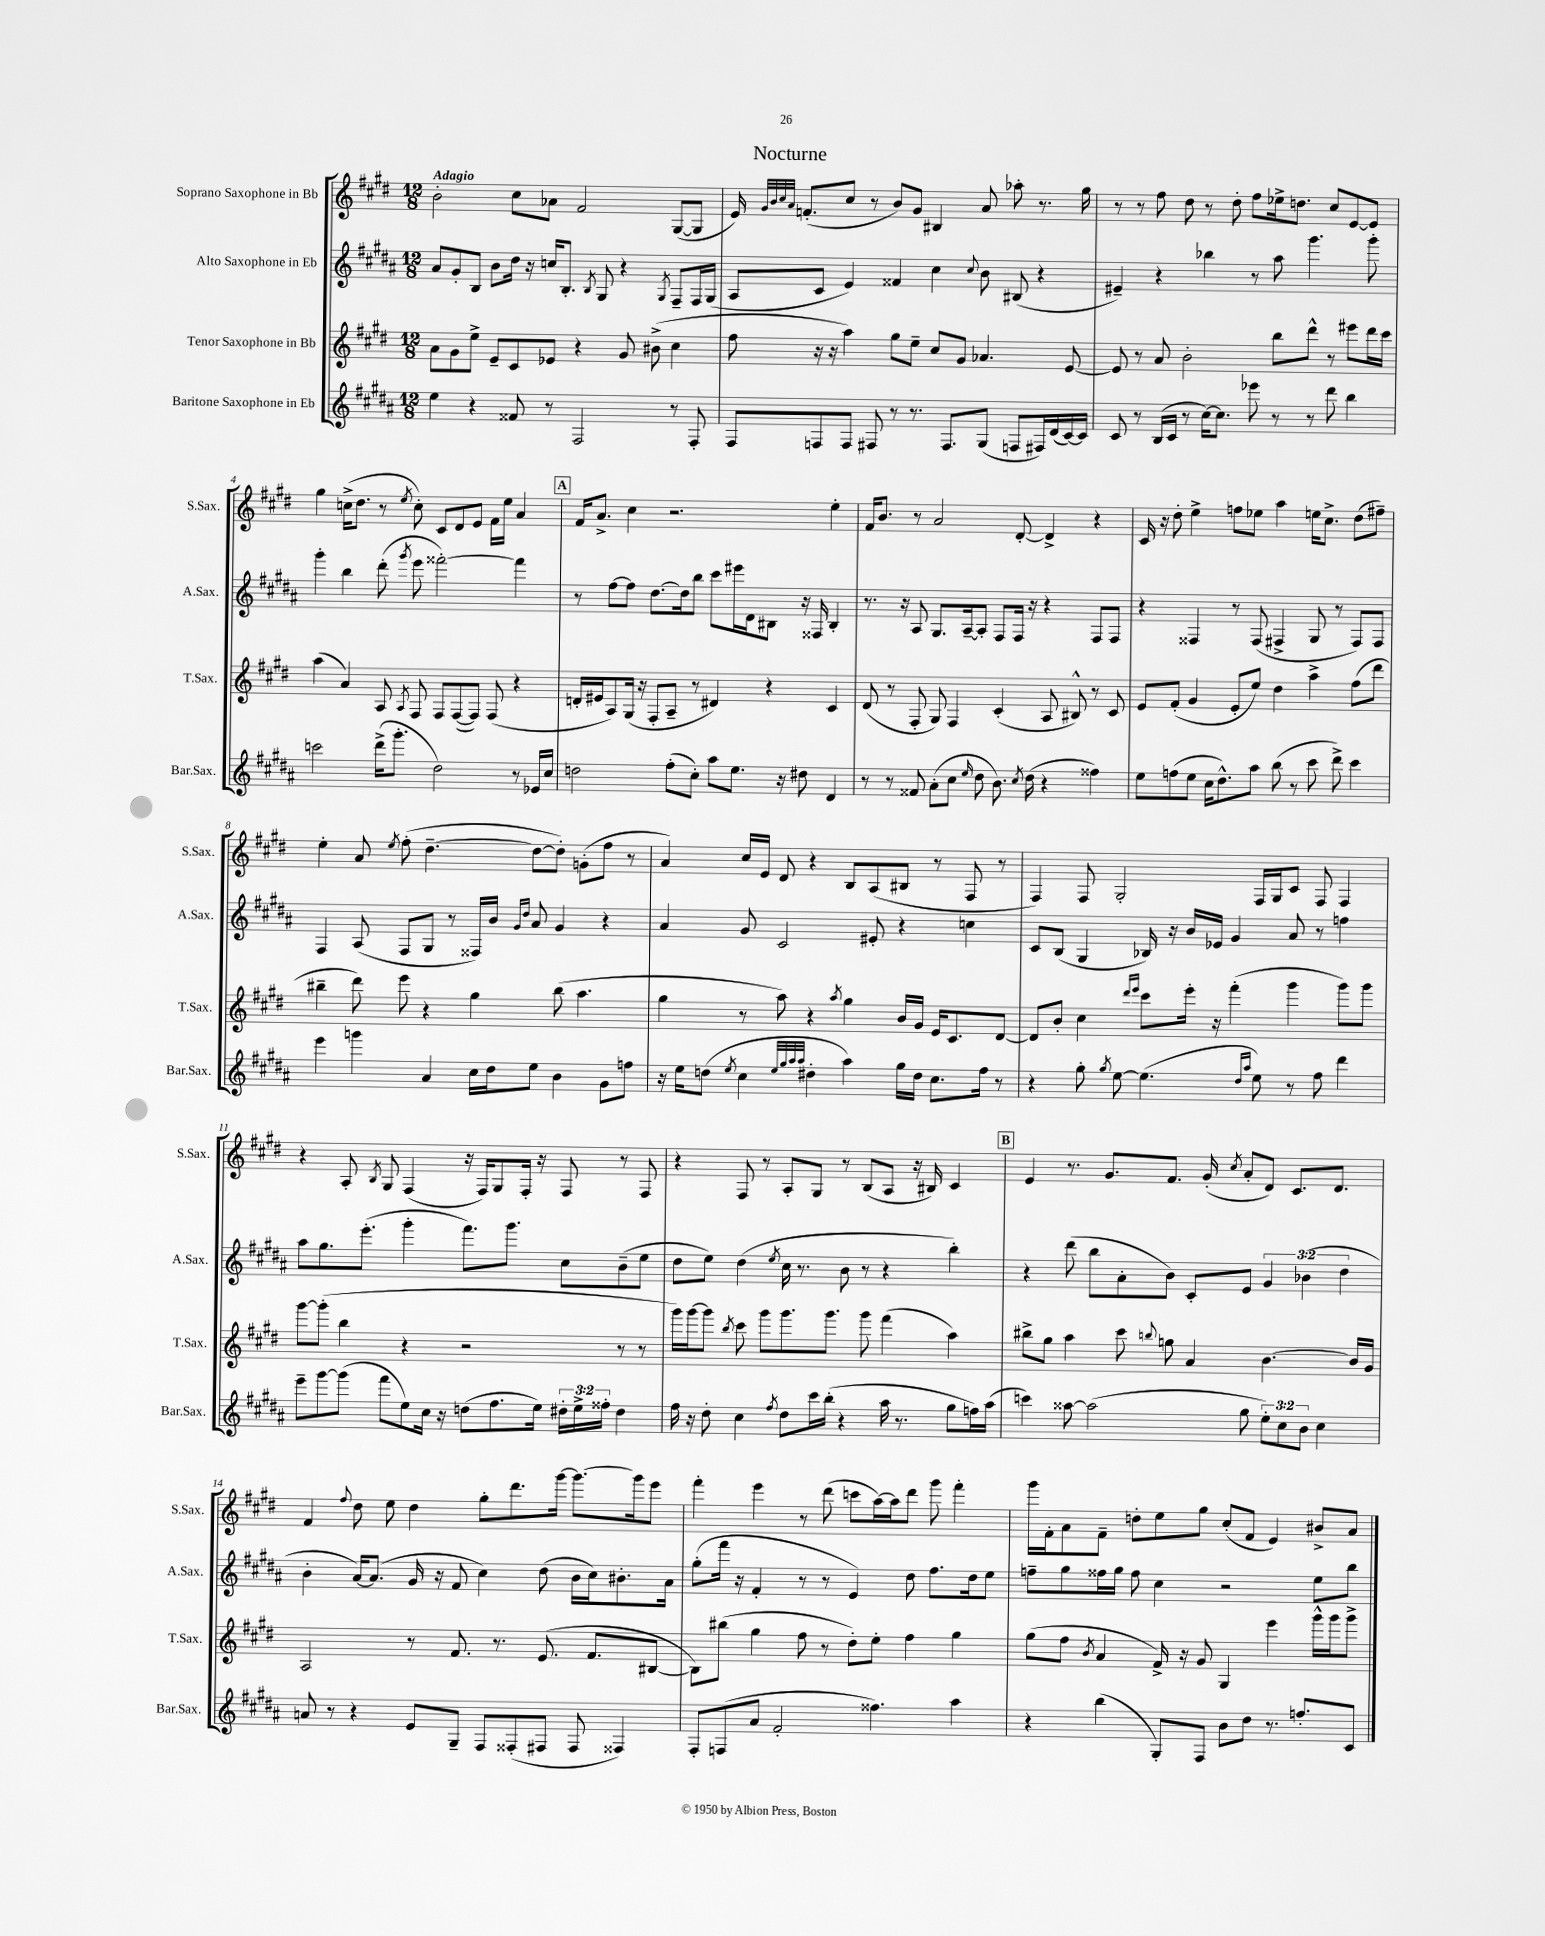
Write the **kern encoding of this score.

**kern	**kern	**kern	**kern
*staff4	*staff3	*staff2	*staff1
*clefG2	*clefG2	*clefG2	*clefG2
*k[f#c#g#d#a#]	*k[f#c#g#d#]	*k[f#c#g#d#a#]	*k[f#c#g#d#]
*M12/8	*M12/8	*M12/8	*M12/8
4ee	8a	8a#	2b'
.	8g#	8g#'	.
4r	8ee^	8B	.
.	8e~	8b	.
8f##	8c#	16dd#	8cc#
.	.	16r	.
8r	8e-	16cc	8a-
.	.	8.B'	.
2F#	4r	.	2f#
.	.	8qB	.
.	.	8G#	.
.	8g#	4r	.
.	(8b#^	.	.
.	.	8qG#	.
8r	4cc#	8F#~	([8G#
8F#'	.	16F#	8G#]
.	.	(16G#	.
=	=	=	=
8F#	8ff#	8A#	16e)
.	.	.	32qqg#
.	.	.	32qqb
.	.	.	32qqcc#
.	.	.	32qqa
.	.	.	(8.f'
8F	16r	8c#	.
.	16r	.	.
8F	4aa)	4e)	8cc#
8F#	.	.	8r
8r	8gg#	4f##	8b)
8.r	8ee~	.	8g#
.	8cc#	4cc#	4B#
8.F#	.	.	.
.	8g#	.	.
.	.	8qqcc#	.
(8G#	4.a-	8b	8a
8F	.	(8B#	8aa-'
16F#)	.	4r	8.r
(16d#	.	.	.
[16c#)	[8e	.	.
16c#]	.	.	16gg#
=	=	=	=
8c#	8e]	4e#~)	8r
8r	8r	.	8r
(16B	8a	4r	8ff#
16c#	.	.	.
8r	2b'	.	8dd#
[16cc#)	.	4bb-	8r
8.cc#]	.	.	.
.	.	.	8dd#'
8eee-	.	8r	8ff#
8r	8bb	8aa#	16ee-^
.	.	.	8.dd
8r	8ddd#^^	4.ggg#	.
8ddd#	8r	.	8cc#
4bb	8eee#	.	[8e
.	16ddd#	8ggg#'	8e]
.	16ccc#	.	.
=	=	=	=
2ccc	(4aa	4ggg#'	4gg#
.	4a)	4bb	(16cc^
.	.	.	8.dd#
(16ddd#^	8A	(8ddd#'	8r
8.ggg#'	.	.	.
.	8qA	8qggg#	8qee
.	8F#	8eee	8cc')
2dd#)	8F#	[2fff##')	8c#
.	([8F#	.	8d#
.	8F#])	.	8e
.	(8F#	.	16f#
.	.	.	16ee
8r	4r	4fff##]	4a
16e-	.	.	.
16cc#	.	.	.
=	=	=	=
2dd	16d'	8r	16f#
.	16e#	.	8.a^
.	8A)	[8ff#	.
.	(16G#	8ff#]	4cc#
.	16r	.	.
.	8F#'	[8.dd#	.
(8ff#'	8A~	.	2.r
.	.	16dd#]	.
8cc#')	8r	8bb	.
8aa#	4d#)	8ccc#	.
8.ee	.	16eee#	.
.	.	16d#	.
.	4r	8B#	.
16r	.	.	.
8dd#	.	16r	.
.	.	16F##	.
4d#	4c#	4B#'	4ee'
=	=	=	=
8r	(8d#	8.r	16f#
.	.	.	8.b
8r	8r	.	.
.	.	16r	.
8f##	8F#'	8A#	8r
(8a#'	8G#)	8.G#	2a
8cc#	4F#	.	.
.	.	[16A#~	.
16qqee	.	.	.
8dd#	.	8A#']	.
8.b)	(4c#'	8F#	.
.	.	16F#	[8d#'
8qcc#	.	.	.
(16dd#	.	16r	.
4r	8A	4r	4d#^]
.	8B#^^)	.	.
4ff##)	8r	8F#	4r
.	8c#	8F#	.
=	=	=	=
8ee	8e	4r	16c#
.	.	.	16r
(8ff	(8f#'	.	8dd#'
8ee	4g#	4F##	4ee^
16cc#	.	.	.
8.dd#^^)	.	.	.
.	8e'	8r	8ff
8aa#	8ee)	(8F##	8ee-
(8bb	4dd#	4F#^	4aa
8r	.	.	.
8ccc#	4aa^	8G#	16ee
.	.	.	8.cc#^
8ddd#^)	.	8r	.
4ccc#	(8ff#	8F#)	(8dd#
.	8ddd#	8F#	8ff#~)
=	=	=	=
4eee	4bb#~	4F#	4ee'
4ggg	8ddd#)	(8A#	8a
.	.	.	8qee
.	8eee	8F#	(8ff#'
4a#	4r	8G#	[4.dd#~
.	.	8r	.
16cc#	4gg#	16F##)	.
16dd#	.	16b	.
.	.	16qqg#	.
.	.	16qqdd#	.
8ee	.	8a#	8dd#_
4b	(8bb#	4g#	8dd#'])
.	4.aa	.	(8g'
8g#	.	4r	8ff#
8ff	.	.	8r
=	=	=	=
16r	4gg#	4a#	4a)
16ee	.	.	.
(8dd	.	.	.
8qee	.	.	.
4cc#	8r	8g#	16cc#
.	.	.	16e
.	8aa)	2c#	8d#
32qqee	.	.	.
32qqgg#	.	.	.
32qqaa#	.	.	.
32qqaa#	.	.	.
4dd#'	4r	.	4r
.	8qaa	.	.
4aa#)	4gg#	.	8B
.	.	8e#'	(8A
16gg#	16b	4r	8B#
16dd#	16g#	.	.
8.cc#	16e	.	8r
.	8.c#	.	.
.	.	4cc	8F#
16ff#	.	.	.
8r	[8d#	.	8r
=	=	=	=
4r	8d#]	8c#	4F#)
.	8b'	(8B	.
8gg#'	4cc#	4G#	8F#
8qgg#	.	.	.
[8ee	.	.	2G#'
.	16qqddd#	.	.
.	16qqeee	.	.
(4.ee]	8ccc#	16B-)	.
.	.	16r	.
.	16eee'	16b	.
.	16r	16e-	.
.	(4fff#'	4g#	.
16qqdd#	.	.	.
16qqaa#	.	.	.
8ee)	.	.	16F#
.	.	.	16G#
8r	4ggg#	8a#	8c#
8ff#	.	8r	8F#
4ddd#	8ggg#)	4ff	4F#
.	8ggg#	.	.
=	=	=	=
8eee~	[8ggg#	8aa#	4r
[8ggg#	(8ggg#']	8.gg#	.
(8ggg#]	4bb	.	8A'
.	.	(8.eee'	.
.	.	.	8qB
8fff#	.	.	8G#
8ee)	4r	4ggg#'	(4F#
16cc#	.	.	.
16r	.	.	.
(8dd	2r	8.fff#)	16r
.	.	.	16F#)
8.ff#	.	.	8G#
.	.	8.ggg#	.
.	.	.	16F#'
16ee)	.	.	16r
24dd#'	.	8cc#	8F#
24ee^	.	.	.
24ff##'	.	.	.
4dd#	8r	(8b~	8r
.	8r	8ee	8F#
=	=	=	=
16ff#	16ggg#)	8dd#	4r
16r	[16ggg#	.	.
8dd#'	8ggg#]	8ee)	.
.	8qbb	.	.
4cc#	8ccc#	(4dd#	8F#
.	8ggg#	.	8r
8qff#	.	8qee	.
8dd#	8.ggg#	16cc#	8A'
.	.	8.r	.
16ccc#	.	.	8G#
(16bb'	8.ggg#	.	.
4r	.	8b	8r
.	8ggg#	8r	(8B
16aa#	(4fff#	4r	8A
8.r	.	.	.
.	.	.	16r
.	.	.	16B#)
8gg#	4aa)	4bb')	4c#
16ff)	.	.	.
(16aa#	.	.	.
=	=	=	=
4ccc)	8bb#^	4r	4e
.	8gg#	.	.
[8aa##	4aa	(8ddd#	8.r
(2aa##]	.	8bb	.
.	.	.	8.g#
.	8ccc#	8a#'	.
.	8qqbb	.	.
.	8gg	8b)	8.f#
.	4a	8c#'	.
.	.	.	(16g#'
.	.	.	8qcc#
8gg#	.	8e	8a'
12ee')	[4.b	6g#	8d#)
12cc#	.	.	.
.	.	.	8.c#
12b	.	(6b-	.
4cc#	.	.	.
.	.	.	8.d#
.	.	6dd#	.
.	16b]	.	.
.	16g#	.	.
=	=	=	=
8a	2A	4b'	4f#
8r	.	.	.
.	.	.	8qqff#
4r	.	[16a#)	8dd#
.	.	(8.a#]	.
.	.	.	8ee
8e	8r	16g#	4dd#
.	.	16r	.
8G#~	8.f#	8f#	.
8F#	.	4cc#)	8gg#'
.	8.r	.	.
(8F##'	.	.	8.ddd#
8F#	(8.e	(8dd#	.
.	.	.	[16ggg#
8F#	.	16b	8.ggg#_
.	8.f#	16cc#)	.
4F##)	.	8.b#'	.
.	.	.	16ggg#]
.	[8B#	.	8eee
.	.	16a#	.
=	=	=	=
8F#'	8B#])	(8gg#'	4fff#'
(8F	(8bb#	16fff#	.
.	.	16r	.
8a#	4gg#	4f#'	4eee
2f#'	.	.	.
.	8ff#	8r	8r
.	8r	8r	(8ddd#
.	8dd#')	4e)	8ccc
4.ff##)	8ee'	.	[16aa)
.	.	.	16aa]
.	4ff#	8dd#	8ddd#
.	.	8.ff#	8ggg#
4aa#	4gg#	.	4fff#'
.	.	16dd#	.
.	.	8ee	.
=	=	=	=
4r	(8gg#	8ff~	16ggg#
.	.	.	16f#'
.	8ff#	8gg#	8a
.	8qb	.	.
(4bb	4a	16ff##	8f#~
.	.	16gg#	.
.	.	8ff##	8dd'
8G#')	16f#^)	4cc#	8ee
.	16r	.	.
8F#	8g#	.	8gg#
8b	4G#	2r	(8cc#'
8dd#	.	.	8f#
8.r	4eee	.	4e)
8.ff'	.	.	.
.	16ggg#^^	8ee	8b#^
.	16ggg#	.	.
8c#	8ggg#^	8bb	8a
==	==	==	==
*-	*-	*-	*-
